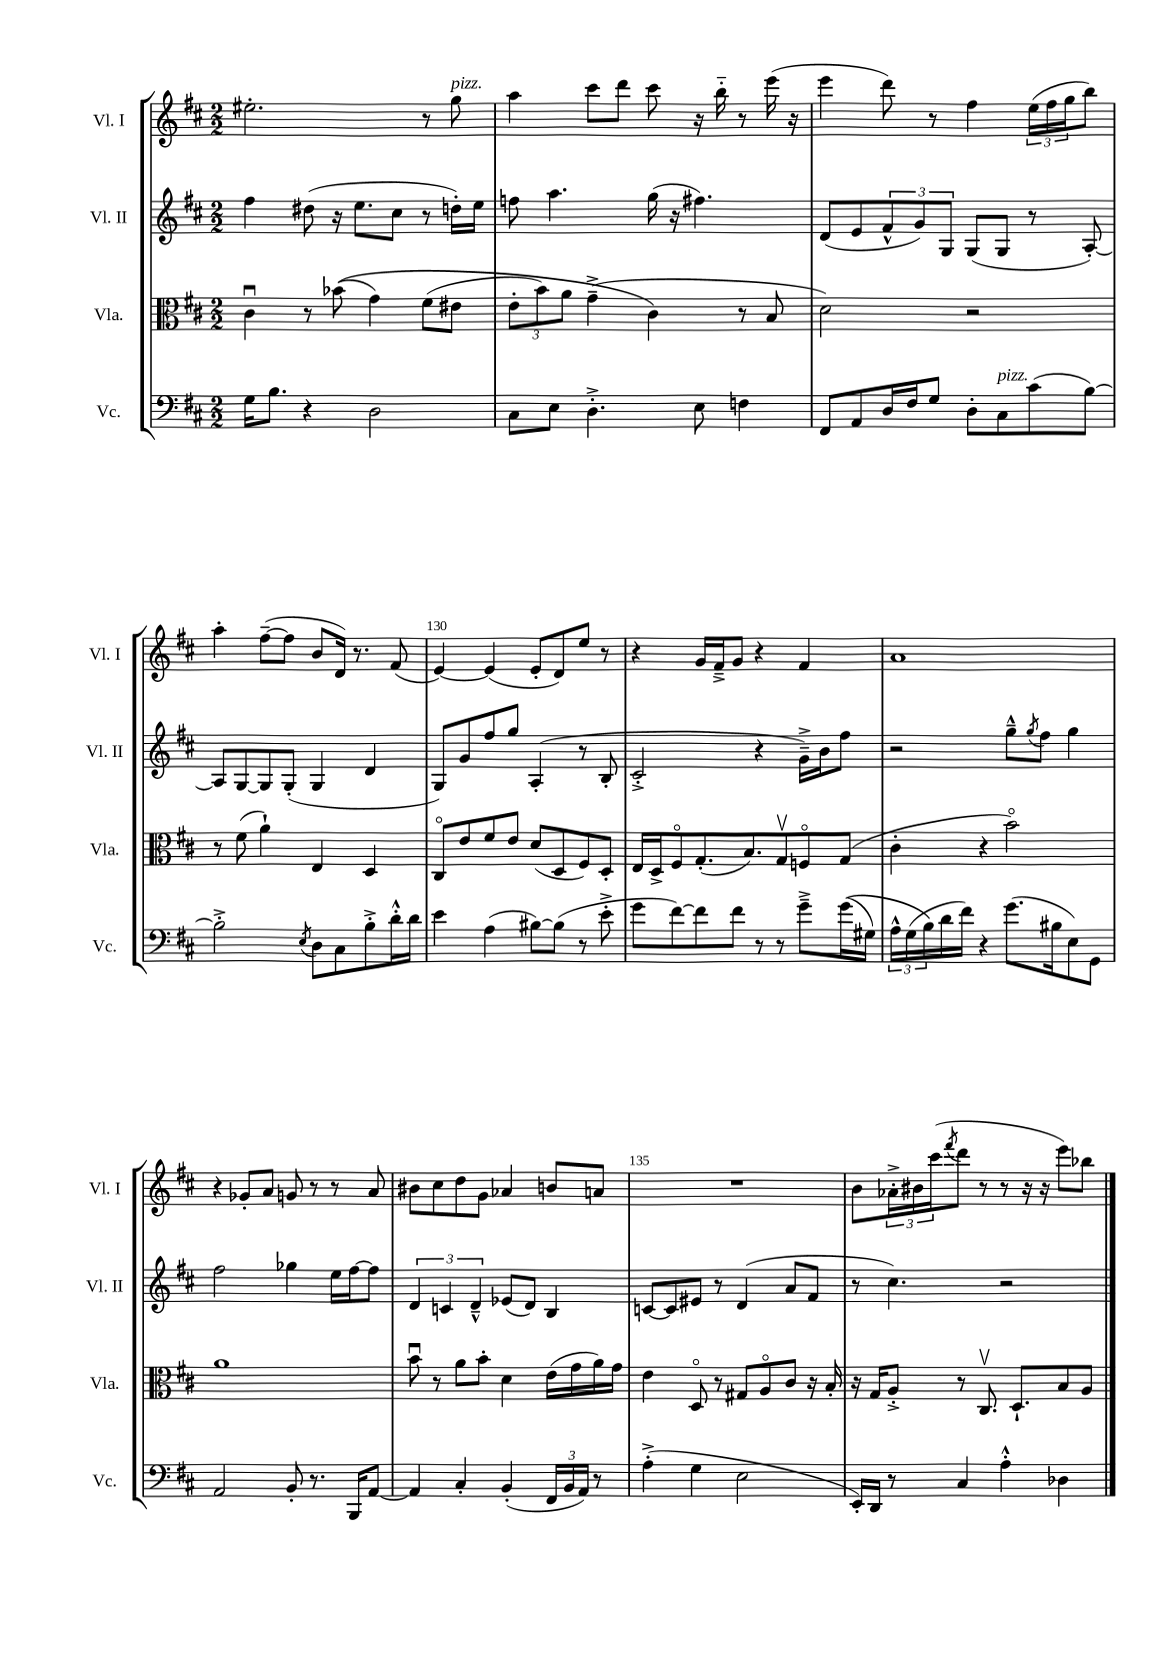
<<
\new StaffGroup <<
\new Staff = "s0" \with { instrumentName = "Vl. I" shortInstrumentName = "Vl. I" } {
    \clef treble \key d \major \numericTimeSignature \time 2/2
    eis''2.-. r8 g''8^\markup { \italic "pizz." } |
    a''4 cis'''8 d'''8 cis'''8 r16 b''16-_ r8 e'''16( r16 |
    e'''4 d'''8) r8 fis''4 \tuplet 3/2 { e''16( fis''16 g''16 } b''8) |
    a''4-. fis''8~--( fis''8 b'8 d'16) r8. fis'8( |
    e'4~) e'4( e'8-. d'8) e''8 r8 |
    r4 g'16 fis'16---> g'8 r4 fis'4 |
    a'1 |
    r4 ges'8-. a'8 g'8 r8 r8 a'8 |
    bis'8 cis''8 d''8 g'8 aes'4 b'8 a'8 |
    R1 |
    b'8 \tuplet 3/2 { aes'16-.-> bis'16 cis'''16( } \acciaccatura { fis'''8 } d'''8 r8 r8 r16 r16 e'''8) bes''8 \bar "|." |
}
\new Staff = "s1" \with { instrumentName = "Vl. II" shortInstrumentName = "Vl. II" } {
    \clef treble \key d \major \numericTimeSignature \time 2/2
    fis''4 dis''8( r16 e''8. cis''8 r8 d''16-.) e''16 |
    f''8 a''4. g''16( r16 fis''4.) |
    d'8( e'8 \tuplet 3/2 { fis'8-^ g'8) g8 } g8( g8 r8 a8~-.) |
    a8 g8~ g8 g8-.( g4 d'4 |
    g8) g'8 fis''8 g''8 a4-.( r8 b8-. |
    cis'2-.-> r4 g'16--->) b'16 fis''8 |
    r2 g''8---^ \acciaccatura { g''8 } fis''8 g''4 |
    fis''2 ges''4 e''16 fis''16~ fis''8 |
    \tuplet 3/2 { d'4 c'4 d'4---^ } ees'8( d'8) b4 |
    c'8~ c'8 eis'8 r8 d'4( a'8 fis'8 |
    r8 cis''4.) r2 \bar "|." |
}
\new Staff = "s2" \with { instrumentName = "Vla." shortInstrumentName = "Vla." } {
    \clef alto \key d \major \numericTimeSignature \time 2/2
    cis'4\downbow r8 bes'8(\( g'4) fis'8( eis'8 |
    \tuplet 3/2 { e'8-. b'8) a'8 } g'4--->( cis'4\) r8 b8 |
    d'2) r2 |
    r8 fis'8( a'4-!) e4 d4 |
    cis8\flageolet e'8 fis'8 e'8 d'8( d8 fis8) d8-. |
    e16 d16-> fis8\flageolet g8.-.( b8.) g8\upbow f8\flageolet g8( |
    cis'4-. r4 b'2\flageolet) |
    a'1 |
    b'8\downbow r8 a'8 b'8-. d'4 e'16( g'16 a'16) g'16 |
    e'4 d8\flageolet r8 gis8 a8\flageolet cis'8 r16 b16-. |
    r16 g16 a8-.-> r8 cis8.\upbow d8.-! b8 a8 \bar "|." |
}
\new Staff = "s3" \with { instrumentName = "Vc." shortInstrumentName = "Vc." } {
    \clef bass \key d \major \numericTimeSignature \time 2/2
    g16 b8. r4 d2 |
    cis8 e8 d4.-.-> e8 f4 |
    fis,8 a,8 d16 fis16 g8 d8-. cis8^\markup { \italic "pizz." } cis'8( b8~) |
    b2-.-> \acciaccatura { e8 } d8 cis8 b8-.-> d'16-.-^ d'16 |
    e'4 a4( bis8~) bis8( r8 e'8-.-> |
    g'8 fis'8~) fis'8 fis'8 r8 r8 g'8---> g'16(\( gis16) |
    \tuplet 3/2 { a16-^ g16( b16\) } d'16 fis'16) r4 g'8.( bis16 e8) g,8 |
    a,2 b,8-. r8. b,,16 a,8~ |
    a,4 cis4-. b,4-.( \tuplet 3/2 { fis,16 b,16 a,16) } r8 |
    a4-.->( g4 e2 |
    e,16-.) d,16 r8 cis4 a4-.-^ des4 \bar "|." |
}
>>
>>
\layout { \context { \Score currentBarNumber = #126 \override BarNumber.break-visibility = ##(#f #t #t) barNumberVisibility = #(every-nth-bar-number-visible 5) } }
